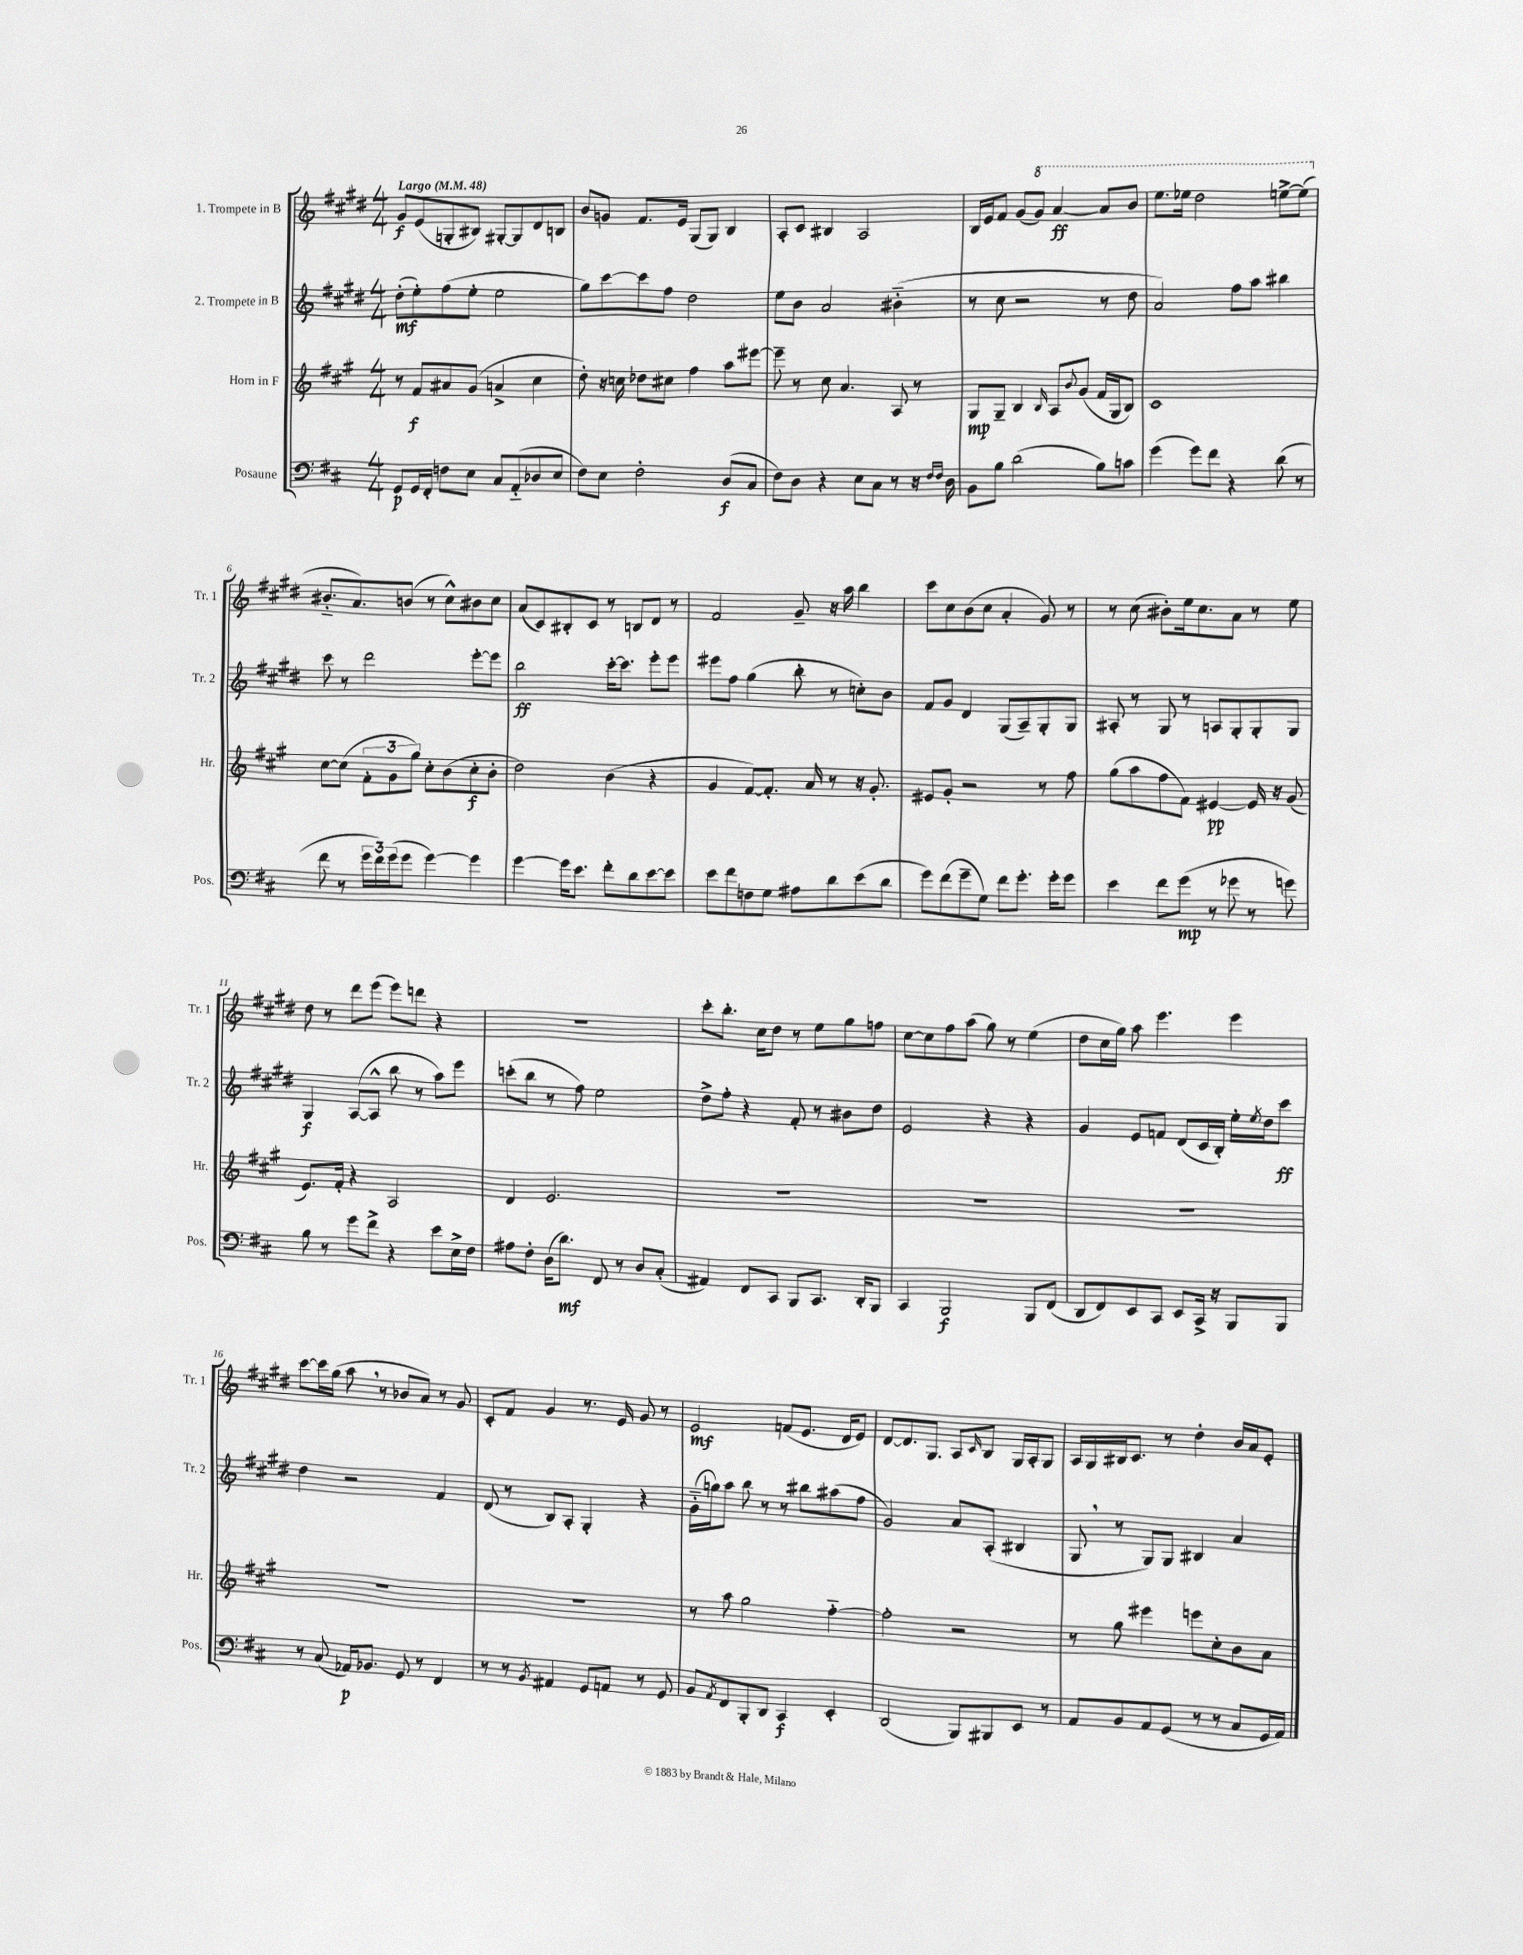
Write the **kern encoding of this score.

**kern	**kern	**kern	**kern
*staff4	*staff3	*staff2	*staff1
*clefF4	*clefG2	*clefG2	*clefG2
*k[f#c#]	*k[f#c#g#]	*k[f#c#g#d#]	*k[f#c#g#d#]
*M4/4	*M4/4	*M4/4	*M4/4
*MM48	*MM48	*MM48	*MM48
8GG	8r	(8dd#'	8g#
16GG	8f#	8ee')	(8e
16FF#'	.	.	.
8F	8a#	(8ff#	8G'
8E	(8g#	8ee'	8B#)
8C#	4a^	2ee	[8G#'
(8AA'~	.	.	8G#]
8D-	4cc#	.	8d#
8E	.	.	8B
=	=	=	=
8F#)	8dd')	8gg#)	8b
8E	16r	[8ccc#	8g
.	16cc	.	.
2F#'	8dd-	8ccc#]	8.f#
.	8cc#	8ff#	.
.	.	.	16e
.	4ff#	2dd#	(8G#
.	.	.	8G#)
(8D	8aa	.	4B
8C#	[8eee#	.	.
=	=	=	=
8F#)	8eee#~]	8ee	8A'
8D	8r	8b	8c#
4r	8cc#	2a	4B#
.	4.a	.	.
8E	.	.	2A
8C#	.	.	.
8r	8A	(4b#'~	.
16r	8r	.	.
16qqF#	.	.	.
16qqF#	.	.	.
16D	.	.	.
=	=	=	=
8BB	8G#	8r	16B
.	.	.	16e
8B	8G#~	8cc#	8f#
(2d	4B	2r	(8g#
.	.	.	8gg#)
.	16qqB	.	.
.	8A	.	[4aa
.	8qqb	.	.
.	(8g#	.	.
8B)	16f#	8r	8aa]
.	16G#	.	.
8c	8B)	8dd#	8bb
=	=	=	=
(4g	1c#	2a)	8.eee
.	.	.	16eee-
8g)	.	.	2ddd#
8f#	.	.	.
4r	.	8ff#	.
.	.	8aa	.
(8d	.	4bb#	[8eee^
8r	.	.	(8eee]
=	=	=	=
8f#	[8cc#	8ccc#	8.b#'~
8r	(8cc#]	8r	.
.	.	.	8.a)
24g	12f#'	2ddd#	.
24f#)	.	.	.
(24g	12g#	.	.
8g	.	.	(8b
.	12gg#)	.	.
[4g)	8cc#'	.	8r
.	(8b	.	8cc#^^)
4g]	8cc#'	[8eee'	8b#
.	8b'	8eee]	8cc#
=	=	=	=
[4g	2dd)	2bb	(8a
.	.	.	8c#)
16g]	.	.	8B#'
8.e	.	.	.
.	.	.	8c#
8f#'	(4b	[16ccc#'	8r
.	.	8.ccc#]	.
8d	.	.	8B
[8e	4r	8eee'	8d#
8e]	.	8eee	8r
=	=	=	=
8e	4g#	8eee#	2f#
8f#	.	8ff#	.
8F	[8f#)	(4gg#	.
8G	8.f#']	.	.
8A#	.	8bb'	8g#~
.	16a	.	.
8d	8r	8r	16r
.	.	.	16aa
(8e	16r	8cc')	4bb
.	8.g#'	.	.
8d	.	8b	.
=	=	=	=
8g)	8e#	8f#	8ccc#
(8f#	8g#'	8g#	8cc#
8g~	2r	4d#	(8b
8G)	.	.	8cc#
8f#	.	(8G#	4a'
8.g'	.	8A~)	.
.	8r	8G#'	8g#)
16g'	.	.	.
8g	8ff#	8G#	8r
=	=	=	=
4e	(8gg#	8A#'	8r
.	8aa	8r	(8cc#
8f#	8ff#	8G#	8b#')
(8g	8f#)	8r	16ee
.	.	.	8.cc#
8r	[4e#	8A	.
8g-	.	8G#'	8a
8r	16e#]	8G#'	8r
.	16r	.	.
8g)	(8g#	8G#	8ee
=	=	=	=
8B	8.e)	4G#	8dd#
8r	.	.	8r
.	16f#'	.	.
8g	4r	([8A	8ddd#
8f#^	.	8A^^]	(8eee
4r	2A	8bb	8eee)
.	.	8r	8ddd
8e	.	8aa)	4r
16E^	.	8eee	.
16F#	.	.	.
=	=	=	=
8A#	4d	(8ccc'	1r
8F#'	.	8bb	.
(16D	2.e	8r	.
8.d)	.	.	.
.	.	8ff#)	.
8FF#	.	2ee	.
8r	.	.	.
8D	.	.	.
(8C#'	.	.	.
=	=	=	=
4AA#)	1r	8dd#^	8ccc#'
.	.	8ff#'	8.bb'
8FF#	.	4r	.
.	.	.	16cc#
8CC#	.	.	8dd#
8BBB	.	8f#'	8r
8.CC#	.	8r	8ee
.	.	8b#	8gg#
16DD'	.	.	.
8BBB	.	8dd#	8ff
=	=	=	=
4CC#	1r	2e	[8cc#
.	.	.	8cc#]
2BBB	.	.	8ff#
.	.	.	(8aa
.	.	4r	8gg#)
.	.	.	8r
8BBB	.	4r	(4ee
(8FF#	.	.	.
=	=	=	=
8DD	1r	4g#	8dd#
8FF#)	.	.	16cc#
.	.	.	16gg#)
8EE	.	8e	8aa
8CC#	.	8f	4.eee
8EE	.	(8d#	.
16CC#^	.	16c#	.
16r	.	16B')	.
8BBB	.	16ee'	4eee
.	.	8qee	.
.	.	16dd#	.
8BBB	.	8ccc#	.
=	=	=	=
8r	1r	4dd#	[8ccc#
(8C#	.	.	16ccc#]
.	.	.	(16gg#
16AA-)	.	2r	8aa
8.BB-	.	.	.
.	.	.	8r
8GG	.	.	8b-
8r	.	.	8a)
4FF#	.	4f#	8r
.	.	.	8g#
=	=	=	=
8r	1r	(8d#	8c#'
8r	.	8r	8f#
8qBB	.	.	.
4AA#	.	8B)	4g#
.	.	8A'	.
8GG	.	4G#'	8.r
8AA	.	.	.
.	.	.	16e
8r	.	4r	8g#
8GG	.	.	8r
=	=	=	=
8BB	8r	(16g#'~	2e
.	.	16gg)	.
8qAA	.	.	.
8FF#	8aa	8aa	.
8BBB'	2gg#	8bb	.
8DD	.	8r	.
4CC#	.	8r	(8f
.	.	8bb#	8.e
4EE'	[4ff#'~	(8aa#	.
.	.	.	16d#
.	.	8ff#	8e)
=	=	=	=
(2DD	2ff#']	2g#)	[8d#
.	.	.	8.d#]
.	.	.	8.G#
8BBB)	2r	8a	8A
.	.	.	16qqc#
8BBB#	.	(8A'	8B
8EE	.	4B#	16G#
.	.	.	16A'
8r	.	.	8G#
=	=	=	=
8AA	8r	8G#	16A
.	.	.	16G#
8BB	8gg#	8r	16B#
.	.	.	8.c#
8AA	4eee#	8G#)	.
(8GG	.	8G#	8r
8r	8eee	4B#	4dd#'
8r	8cc#'	.	.
8C#	8b	4a	16b
.	.	.	16a
16GG	8a	.	8e'
16AA)	.	.	.
==	==	==	==
*-	*-	*-	*-
